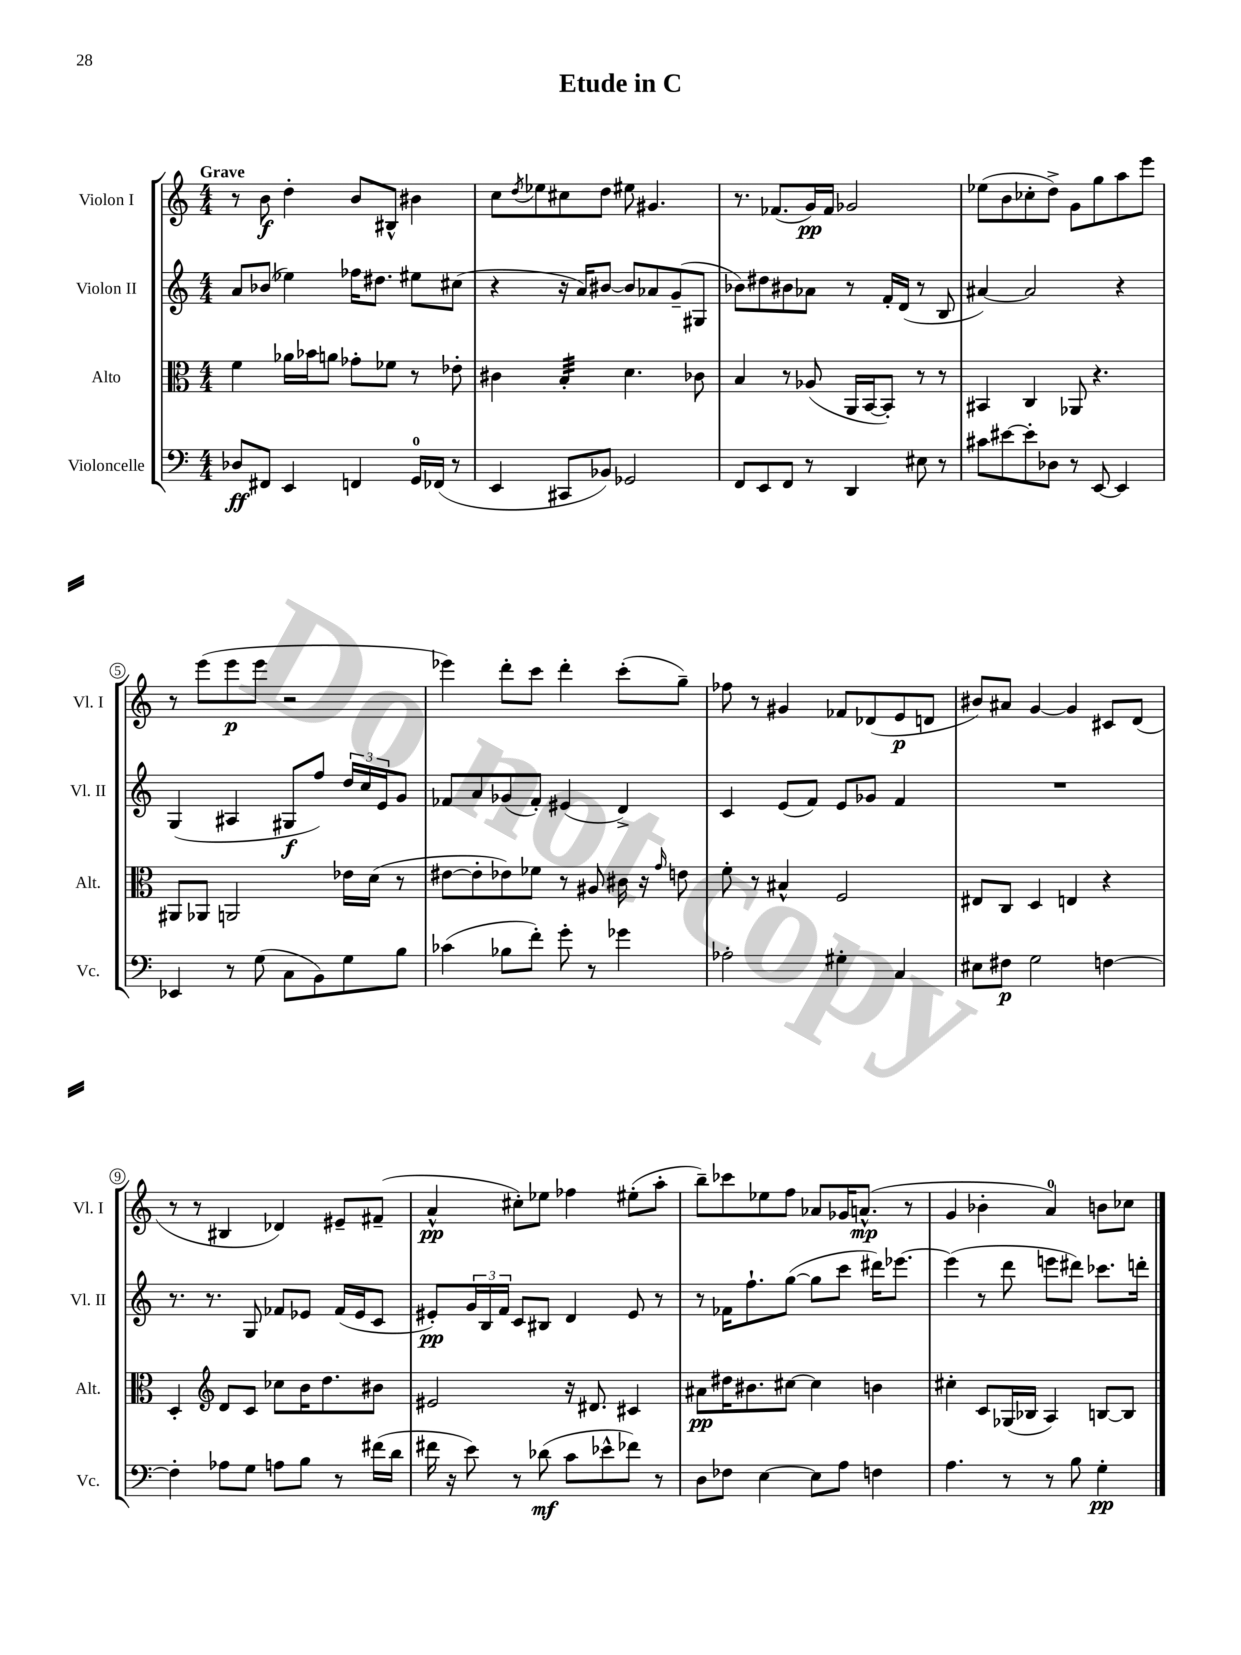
\header { title = "Etude in C" }
<<
\new StaffGroup <<
\new Staff = "s0" \with { instrumentName = "Violon I" shortInstrumentName = "Vl. I" } {
    \clef treble \key c \major \numericTimeSignature \time 4/4 \tempo "Grave"
    r8 b'8\f d''4-. b'8 bis8-^ bis'4 |
    c''8 \acciaccatura { d''8 } ees''8 cis''8 d''8 eis''8 gis'4. |
    r8. fes'8.( g'16\pp) fes'16 ges'2 |
    ees''8( b'8 ces''8-. d''8->) g'8 g''8 a''8 e'''8 |
    r8 e'''8( e'''8\p e'''8 r2 |
    ees'''4) d'''8-. c'''8 d'''4-. c'''8-.( g''8--) |
    fes''8 r8 gis'4 fes'8 des'8( e'8\p d'8 |
    bis'8) ais'8 g'4~ g'4 cis'8 d'8( |
    r8 r8 bis4 des'4) eis'8-- fis'8--( |
    a'4-^\pp cis''8-.) ees''8 fes''4 eis''8-.( a''8-. |
    b''8--) ces'''8 ees''8 f''8 aes'8 ges'16 a'8.-^\mp( r8 |
    g'4 bes'4-. a'4-0) b'8 ces''8 \bar "|." |
}
\new Staff = "s1" \with { instrumentName = "Violon II" shortInstrumentName = "Vl. II" } {
    \clef treble \key c \major \numericTimeSignature \time 4/4
    a'8 bes'8( ees''4) fes''16 dis''8. eis''8 cis''8( |
    r4 r16 a'16) bis'8~ bis'8 aes'8 g'8--( gis8 |
    bes'8) dis''8 bis'8 aes'8 r8 f'16-. d'16( r8 b8 |
    ais'4~) ais'2 r4 |
    g4( ais4 gis8\f f''8) \tuplet 3/2 { d''16 c''16 e'16 } g'8 |
    fes'8 a'8 ges'8( fes'8-.) eis'4( d'4->) |
    c'4 e'8( f'8) e'8 ges'8 f'4 |
    R1 |
    r8. r8. g8 fes'8 ees'8 fes'16( ees'16 c'8 |
    eis'8-.\pp) \tuplet 3/2 { g'16 b16 f'16 } c'8 bis8 d'4 eis'8 r8 |
    r8 fes'16 f''8.-! g''8~( g''8 c'''8 dis'''16) ees'''8.~ |
    ees'''4( r8 d'''8 e'''8 dis'''8) ces'''8. d'''16-. \bar "|." |
}
\new Staff = "s2" \with { instrumentName = "Alto" shortInstrumentName = "Alt." } {
    \clef alto \key c \major \numericTimeSignature \time 4/4
    f'4 aes'16 bes'16 a'8 ges'8-. fes'8 r8 ees'8-. |
    cis'4 b4:32-. d'4. ces'8 |
    b4 r8 aes8( a,16 b,16~ b,8-.) r8 r8 |
    bis,4 c4 aes,8 r4. |
    ais,8 aes,8 a,2 ees'16 d'16( r8 |
    eis'8~ eis'8-. ees'8) fes'8 r8 ais8 cis'16 r16 \grace { g'16 } e'8 |
    f'8-. r8 bis4-^ f2 |
    eis8 c8 d4 e4 r4 |
    d4-. \clef treble d'8 c'8 ces''8 b'16 d''8. bis'8 |
    eis'2 r16 dis'8. cis'4 |
    ais'8\pp dis''16 bis'8. cis''8~ cis''4 b'4 |
    cis''4-. c'8 ges16( bes16 a4) b8~ b8 \bar "|." |
}
\new Staff = "s3" \with { instrumentName = "Violoncelle" shortInstrumentName = "Vc." } {
    \clef bass \key c \major \numericTimeSignature \time 4/4
    des8\ff fis,8 e,4 f,4 g,16-0 fes,16( r8 |
    e,4 cis,8 bes,8) ges,2 |
    f,8 e,8 f,8 r8 d,4 eis8 r8 |
    cis'8 eis'8~ eis'8-. des8 r8 e,8~ e,4 |
    ees,4 r8 g8( c8 b,8) g8 b8 |
    ces'4( bes8 f'8-.) g'8-. r8 ges'4 |
    aes2-. gis4-. c4 |
    eis8 fis8\p g2 f4~ |
    f4-. aes8 g8 a8 b8 r8 fis'16( d'16 |
    fis'16 r16 e'8) r8 des'8\mf( c'8 ees'8-^ fes'8) r8 |
    d8 fes8 e4~ e8 a8 f4 |
    a4. r8 r8 b8 g4-.\pp \bar "|." |
}
>>
>>
\layout { \context { \Score \override BarNumber.stencil = #(make-stencil-circler 0.1 0.3 ly:text-interface::print) } }
